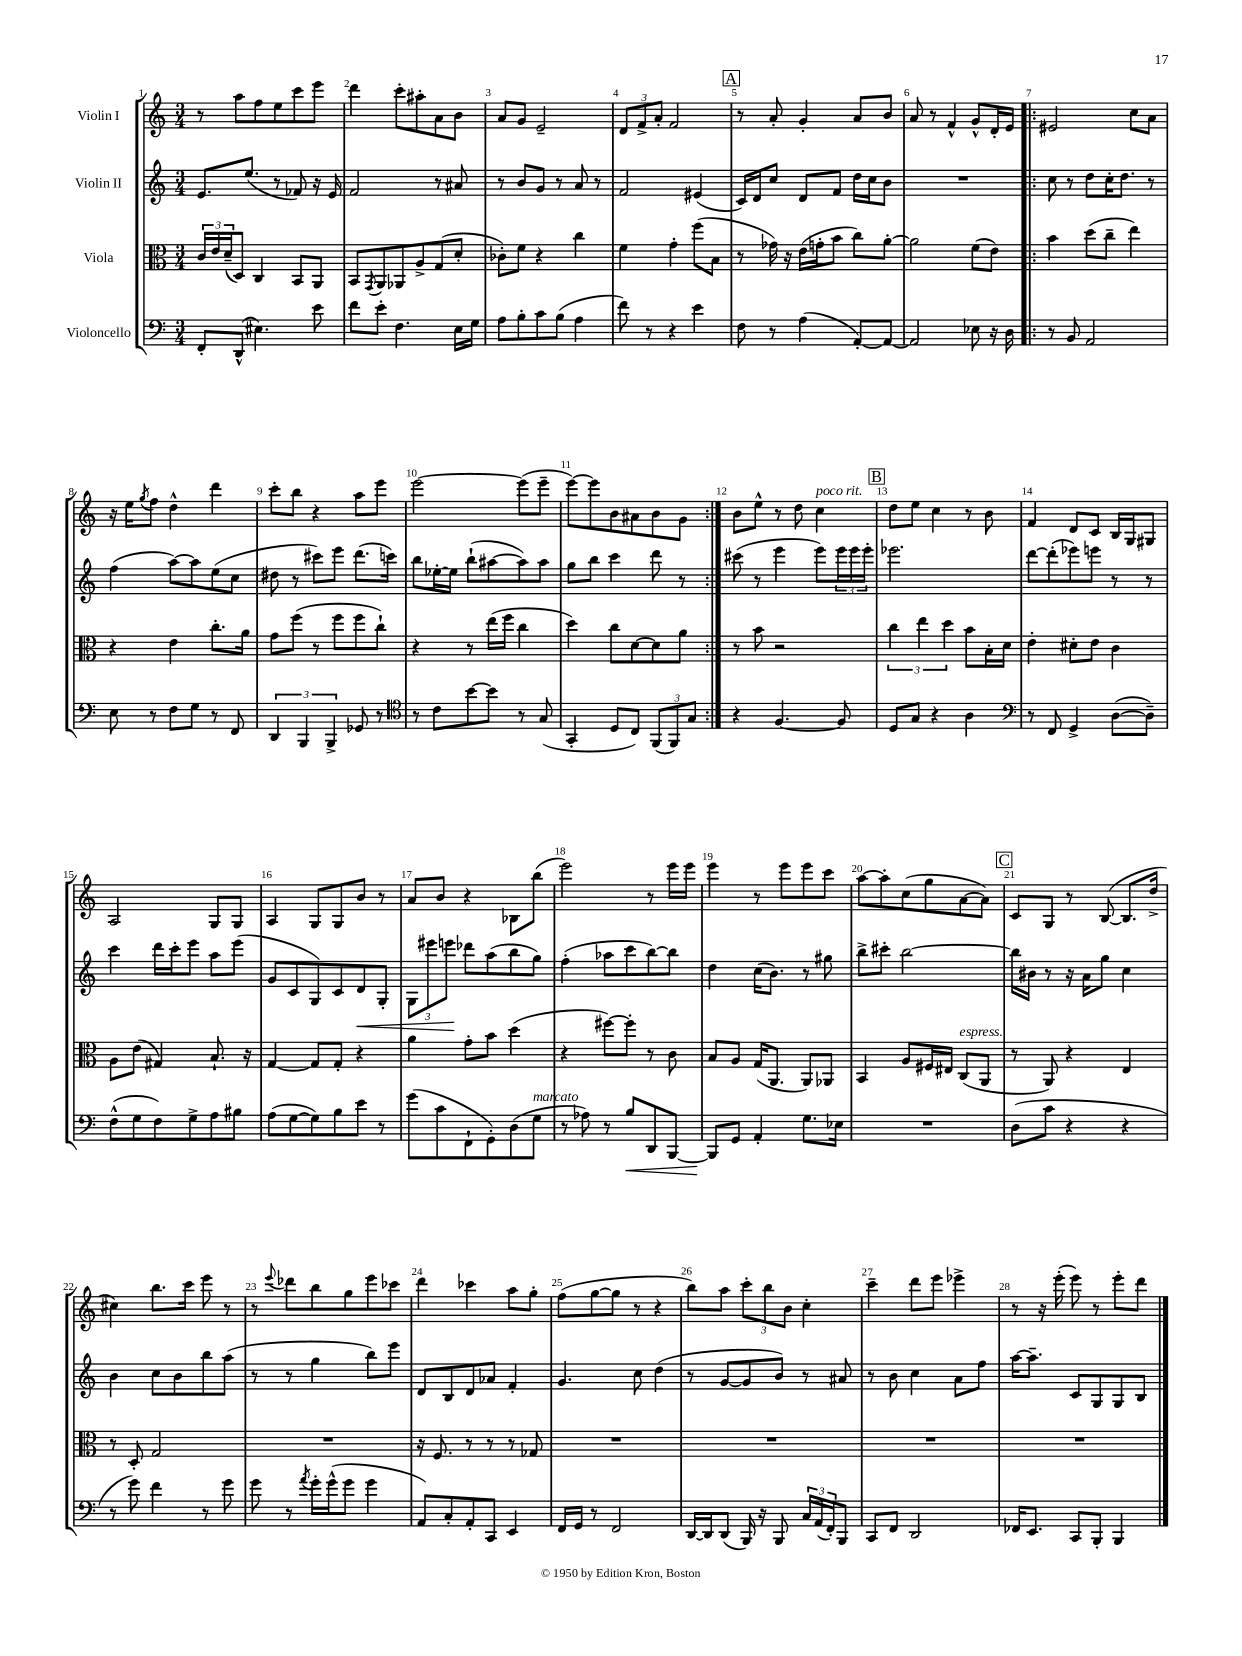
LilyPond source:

<<
\new StaffGroup <<
\new Staff = "s0" \with { instrumentName = "Violin I" } {
    \clef treble \key c \major \numericTimeSignature \time 3/4
    r8 a''8 f''8 e''8 c'''8 e'''8 |
    d'''4 c'''8-. ais''8-. a'8 b'8 |
    a'8 g'8 e'2-- |
    \tuplet 3/2 { d'8 f'8-> a'8-. } f'2 |
    \mark \markup { \box "A" } r8 a'8-. g'4-. a'8 b'8 |
    a'8 r8 f'4-^ g'8-^ d'16-. e'16 |
    \repeat volta 2 { eis'2 c''8 a'8 |
    r16 e''16 \acciaccatura { g''8 } f''8 d''4-^ d'''4 |
    c'''8-. b''8 r4 a''8 e'''8 |
    e'''2~ e'''8( e'''8-- |
    e'''8~) e'''8 b'8 ais'8 b'8 g'8 | }
    b'8 e''8-^ r8 d''8 c''4^\markup { \italic "poco rit." } |
    \mark \markup { \box "B" } d''8 e''8 c''4 r8 b'8 |
    f'4 d'8 c'8 b16 g16 gis8 |
    a2 g8 g8 |
    a4 g8 g8 b'8 r8 |
    a'8 b'8 r4 bes8 b''8( |
    e'''2) r8 e'''16 e'''16 |
    e'''4 r8 e'''8 e'''8 c'''8 |
    a''8~ a''8-. c''8( g''8 a'8~ a'8) |
    \mark \markup { \box "C" } c'8 g8 r8 b8~( b8. d''16-> |
    cis''4) b''8. c'''16 e'''8 r8 |
    r8 \appoggiatura { e'''8 } des'''8 b''8 g''8 e'''8 ces'''8 |
    d'''4 ces'''4 a''8 g''8-. |
    f''8( g''8~ g''8 r8 r4 |
    b''8) a''8 \tuplet 3/2 { c'''8-. b''8 b'8 } c''4-. |
    c'''4-- d'''8 e'''8 ees'''4-> |
    r8 r16 e'''16-.( e'''8) r8 e'''8-. d'''8 \bar "|." |
}
\new Staff = "s1" \with { instrumentName = "Violin II" } {
    \clef treble \key c \major \numericTimeSignature \time 3/4
    e'8. e''8.( r8 fes'8) r16 e'16 |
    f'2 r8 ais'8 |
    r8 b'8 g'8 r8 a'8 r8 |
    f'2 eis'4( |
    \mark \markup { \box "A" } c'16) d'16 c''8 d'8 f'8 d''16 c''16 b'8 |
    R2. |
    \repeat volta 2 { c''8 r8 d''8 c''16-. d''8. r8 |
    f''4( a''8~) a''8 e''8( c''8 |
    dis''8 r8 cis'''8) e'''8 d'''8.( c'''16) |
    b''8 ees''16~-. ees''16 b''8-!( ais''8~ ais''8) ais''8 |
    g''8 b''8 c'''4 d'''8 r8 | }
    cis'''8( r8 e'''4 e'''8) \tuplet 3/2 { e'''16 e'''16 e'''16-. } |
    \mark \markup { \box "B" } ees'''2. |
    d'''8~ d'''8-.( ees'''8) e'''8 r8 r8 |
    c'''4 d'''16 c'''16-. e'''8 a''8 e'''8( |
    g'8 c'8 g8) c'8 d'8\< g8-. |
    \tuplet 3/2 { g8 eis'''8 e'''8\! } des'''8 a''8( b''8 g''8) |
    f''4-.( aes''8 c'''8 b''8~) b''8 |
    d''4 c''16( b'8.) r8 gis''8 |
    b''8-> cis'''8-. b''2~ |
    \mark \markup { \box "C" } b''16 bis'16 r8 r16 a'16 g''8 c''4 |
    b'4 c''8 b'8 b''8 a''8( |
    r8 r8 g''4 b''8) e'''8 |
    d'8 b8 d'8 aes'8 f'4-. |
    g'4. c''8 d''4( |
    r8 g'8~ g'8 b'8) r8 ais'8 |
    r8 b'8 c''4 a'8 f''8 |
    a''16~ a''8.-- c'8 g8 g8 b8 \bar "|." |
}
\new Staff = "s2" \with { instrumentName = "Viola" } {
    \clef alto \key c \major \numericTimeSignature \time 3/4
    \tuplet 3/2 { c'16 e'16 d'16--( } d8) c4 b,8 a,8 |
    b,8 \acciaccatura { g,8 } a,8 aes,8 a8-> g8( d'8-. |
    ces'8-.) f'8 r4 c''4 |
    f'4 g'4-. f''8( b8 |
    \mark \markup { \box "A" } r8 ges'16) r16 e'16( g'16-. b'8 c''8) a'8~-. |
    a'2 f'8( e'8) |
    \repeat volta 2 { b'4 d''8( c''8-- e''4) |
    r4 e'4 c''8.-. a'16 |
    g'8 f''8( r8 f''8 f''8 c''8-!) |
    r4 r8 e''16( f''16 c''4 |
    d''4) c''8 d'8~ d'8 a'8 | }
    r8 b'8 r2 |
    \mark \markup { \box "B" } \tuplet 3/2 { c''4 e''4 d''4 } b'8 b16-. d'16 |
    e'4-. dis'8-. e'8 c'4 |
    a8 e'8( gis4) b8.-! r16 |
    g4~ g8 g8-. r4 |
    a'4 g'8-. b'8 d''4( |
    r4 fis''8~) fis''8-. r8 c'8 |
    b8 a8 g16( a,8. a,8) aes,8 |
    b,4 a8 fis16 eis16 c8^\markup { \italic "espress." }( a,8 |
    \mark \markup { \box "C" } r8 a,8) r4 e4 |
    r8 d8-. g2 |
    R2. |
    r16 f8. r8 r8 r8 ges8 |
    R2. |
    R2. |
    R2. |
    R2. \bar "|." |
}
\new Staff = "s3" \with { instrumentName = "Violoncello" } {
    \clef bass \key c \major \numericTimeSignature \time 3/4
    f,8-. d,8-^( eis4.) e'8 |
    f'8 e'8-. f4. e16 g16 |
    a8 b8-. c'8 b8( a4 |
    f'8) r8 r4 e'4 |
    \mark \markup { \box "A" } f8 r8 a4( a,8~-.) a,8~ |
    a,2 ees8 r16 d16 |
    \repeat volta 2 { r8 b,8 a,2 |
    e8 r8 f8 g8 r8 f,8 |
    \tuplet 3/2 { d,4 b,,4 b,,4-> } ges,8 r8 |
    \clef tenor r8 c'8 b'8~ b'8 r8 g8( |
    g,4-. d8 c8) \tuplet 3/2 { f,8( f,8) g8 } | }
    r4 f4.~ f8 |
    \mark \markup { \box "B" } d8 g8 r4 a4 |
    \clef bass r8 f,8 g,4-> d8~( d8--) |
    f8-^( g8 f8) g8-> a8 bis8 |
    a8( g8~ g8) b8 e'8 r8 |
    g'8( c'8 f,8-! g,8-.) d8( g8^\markup { \italic "marcato" } |
    r8 aes8) r8 b8\< d,8 b,,8~ |
    b,,8\! g,8 a,4-. g8. ees16 |
    R2. |
    \mark \markup { \box "C" } d8( c'8 r4 r4 |
    r8 g'8) f'4 r8 g'8 |
    g'8 r8 \acciaccatura { a'8 } g'16-. g'16-^( g'8 g'4 |
    a,8) c8-. a,8-. c,8 e,4 |
    f,16 g,16 r8 f,2 |
    d,16~ d,16 d,8( b,,16) r16 b,,8 \tuplet 3/2 { c16 a,16( f,16-.) } b,,8 |
    c,8 f,8 d,2 |
    fes,16 e,8. c,8 b,,8-. b,,4 \bar "|." |
}
>>
>>
\layout { \context { \Score \override BarNumber.break-visibility = ##(#f #t #t) barNumberVisibility = #all-bar-numbers-visible } }
